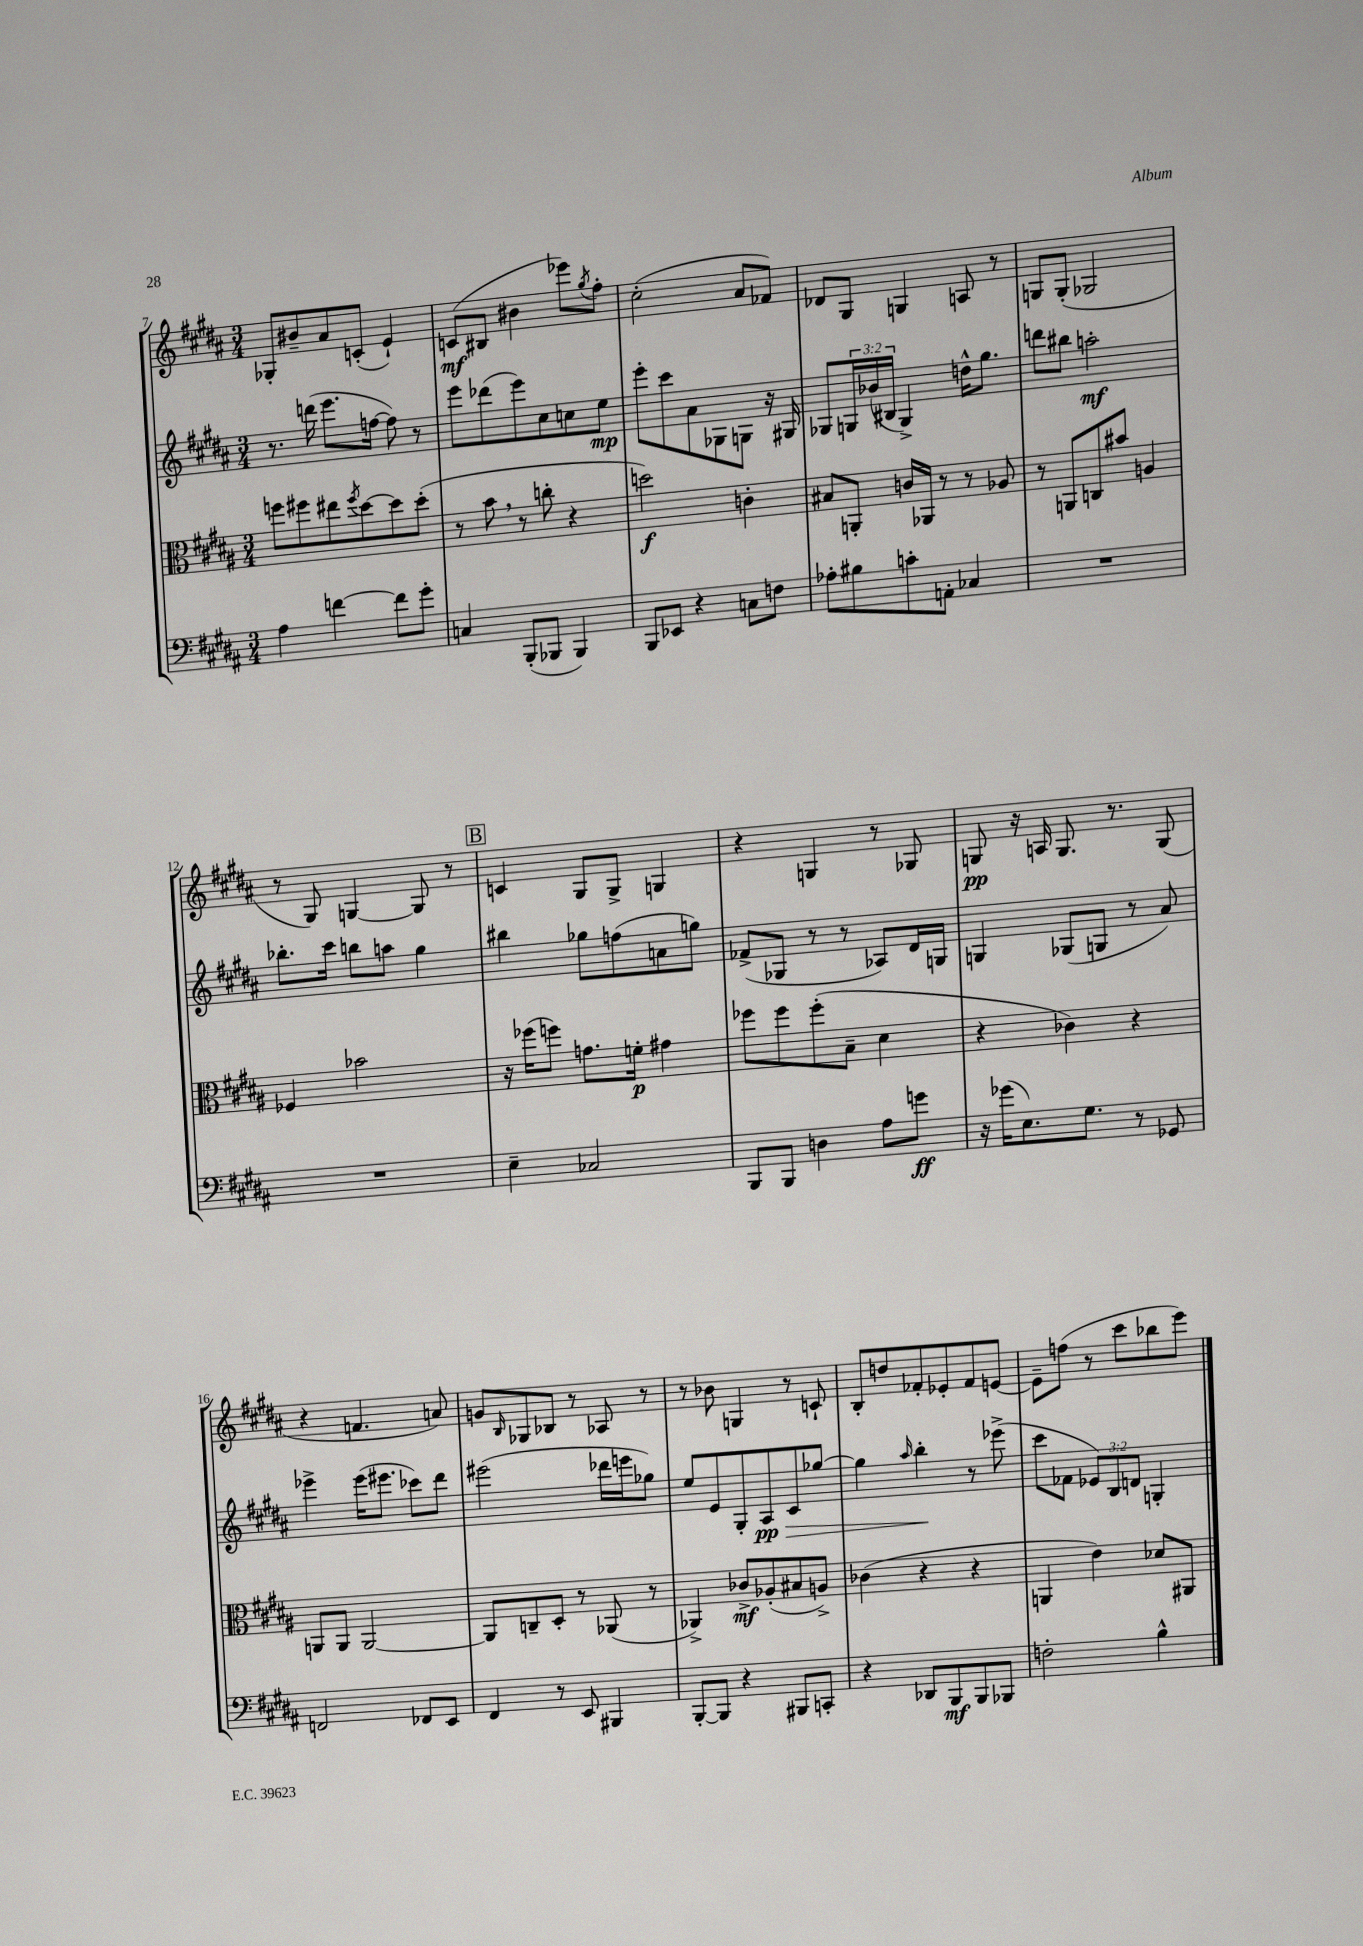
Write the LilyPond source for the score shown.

<<
\new StaffGroup <<
\new Staff = "s0" {
    \clef treble \key b \major \numericTimeSignature \time 3/4
    ges8-. bis'8-- ais'8 c'8-.( e'4-!) |
    c'8\mf( bis8 bis'4 ees'''8) \acciaccatura { gis''8 } fis''8-. |
    cis''2-.( ais'8 fes'8) |
    des'8 gis8 g4 a8 r8 |
    g8 g8-.( ges2 |
    r8 gis8) g4~ g8 r8 |
    \mark \markup { \box "B" } c'4 gis8 gis8-> g4 |
    r4 g4 r8 ges8 |
    g8\pp r16 a16 g8. r8. g8( |
    r4 f'4. a'8) |
    g'8 \grace { b16 } ges8 bes8 r8 aes8 r8 |
    r8 bes'8 g4 r8 c'8-! |
    b8-. d''8 fes'8-. ees'8-. fes'8 e'8~ |
    e'8-- f''8( r8 cis'''8 bes''8 e'''8) \bar "|." |
}
\new Staff = "s1" {
    \clef treble \key b \major \numericTimeSignature \time 3/4 \override Staff.TupletNumber.text = #tuplet-number::calc-fraction-text
    r8. d'''16( e'''8. f''16~ f''8) r8 |
    e'''8 des'''8( e'''8) cis''8 c''8 e''8\mp |
    e'''8-. cis'''8 ais'8 ges8 g8 r16 gis16 |
    ges8 \tuplet 3/2 { g16 bes'16( bis16 } g4->) d''16-^ gis''8. |
    d'''8 bis''8 a''2-.\mf |
    bes''8.-. cis'''16 b''8 a''8 gis''4 |
    \mark \markup { \box "B" } bis''4 ges''8 f''8( a'8 g''8) |
    fes'8->( ges8 r8 r8 aes8) dis'16 g16 |
    g4 ges8( g8 r8 ais'8) |
    ees'''4-> ees'''16( eis'''8. ces'''8) dis'''8 |
    eis'''2( des'''16 e'''16 ges''8) |
    e''8 e'8 gis8-. ais8\pp\> cis'8 ges''8~ |
    ges''4 \grace { ais''16 } b''4-.\! r8 ees'''8->( |
    cis'''8 fes'8 \tuplet 3/2 { ees'8) b8 d'8 } g4-. \bar "|." |
}
\new Staff = "s2" {
    \clef alto \key b \major \numericTimeSignature \time 3/4
    f''8 fis''8 eis''8 \acciaccatura { fis''8 } dis''8~ dis''8 dis''8-.( |
    r8 b'8 \breathe r8 c''8-. r4 |
    d''2\f) c'4-. |
    bis8 a,8-. c'16 aes,16 r8 r8 aes8 |
    r8 a,8 c8 bis'8 a4 |
    fes4 bes'2 |
    \mark \markup { \box "B" } r16 fes''16( f''8) g'8. f'16-.\p gis'4 |
    fes''8 fes''8 fes''8-.( b8-- dis'4 |
    r4 ces'4) r4 |
    a,8 a,8 a,2~ |
    a,8 c8-- dis8-. r8 aes,8( r8 |
    aes,4->) ces'8->\mf aes8-.( bis8 a8->) |
    ces'4( r4 r4 |
    a,4 e'4) des'8 ais,8 \bar "|." |
}
\new Staff = "s3" {
    \clef bass \key b \major \numericTimeSignature \time 3/4
    ais4 f'4~ f'8 gis'8-. |
    c4 b,,8-.( bes,,8 bes,,4) |
    b,,8 ees,8 r4 c8 f8 |
    aes8-. bis8 c'8-. a,8-. ces4 |
    R2. |
    R2. |
    \mark \markup { \box "B" } e4-- ces2 |
    b,,8 b,,8 d4 ais8 g'8\ff |
    r16 ges'16( e8.) gis8. r8 ges,8 |
    f,2 fes,8 e,8 |
    fis,4 r8 e,8 bis,,4 |
    b,,8~-. b,,8 r4 bis,,8 c,8-. |
    r4 des,8 b,,8\mf b,,8 bes,,8 |
    f2-. b4-^ \bar "|." |
}
>>
>>
\layout { \context { \Score currentBarNumber = #7 } }
